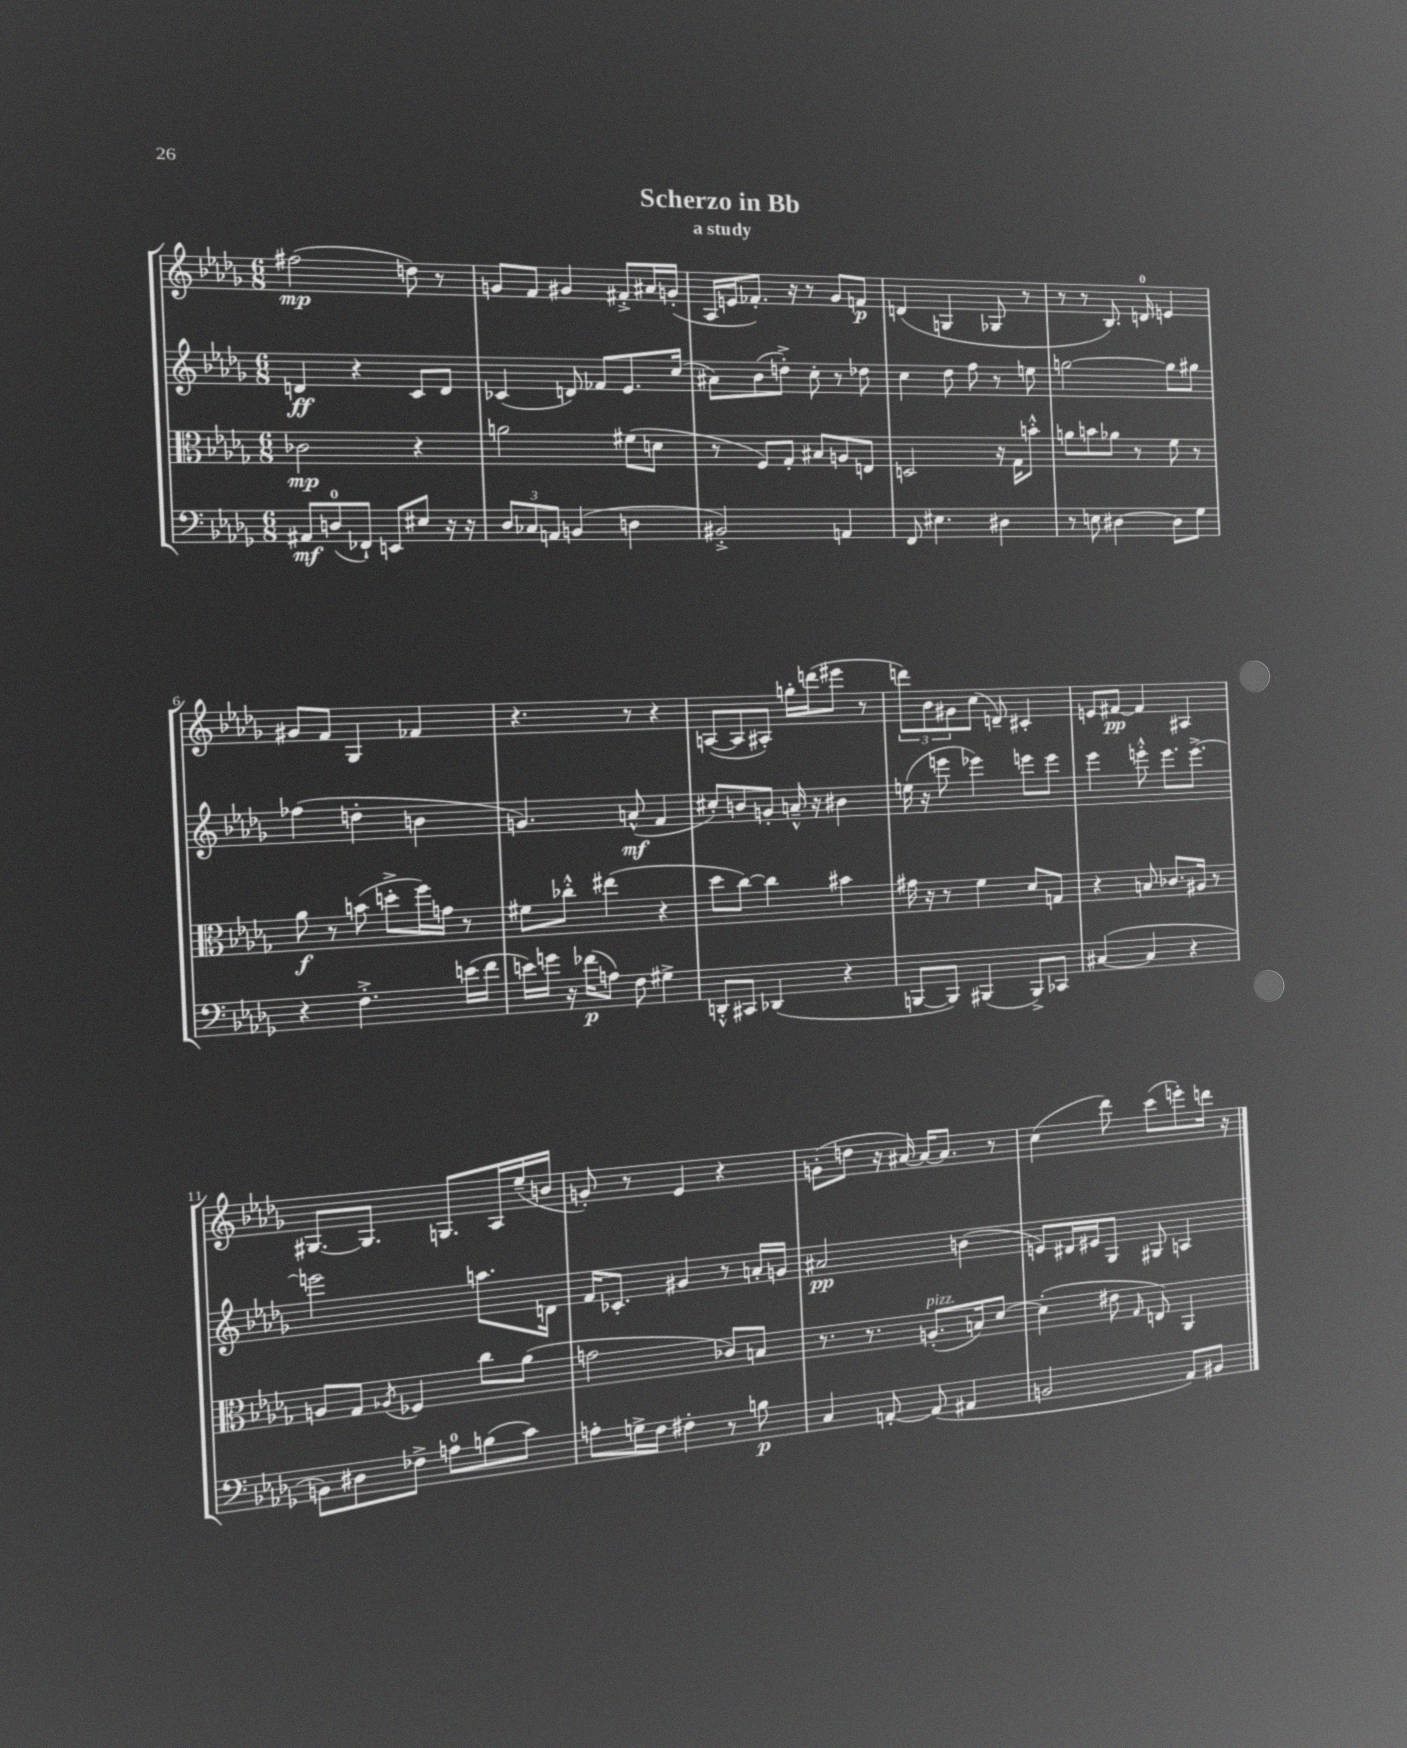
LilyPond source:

\header { title = "Scherzo in Bb" subtitle = "a study" }
<<
\new StaffGroup <<
\new Staff = "s0" {
    \clef treble \key des \major \numericTimeSignature \time 6/8
    fis''2\mp( d''8) r8 |
    g'8 f'8 gis'4 fis'8-.-> ais'16 g'16-.( |
    aes16 e'16 fes'8.-.) r16 r8 ges'8 f'8\p |
    d'4( g4 ges8 r8 |
    r8 r8 bes8.) d'16-0 e'4 |
    gis'8 f'8 ges4 fes'4 |
    r4. r8 r4 |
    a8~( a8 ais8-.) g''16-. d'''16( eis'''8 r8 |
    \tuplet 3/2 { d'''8) bes'8 gis'8 } c''8( d'8--) cis'4-. |
    e'8 fis'8~\pp fis'4 ais4 |
    gis8.~ gis8. g8. aes16 ees''16--( b'16 |
    g'8-.) r8 ees'4 r4 |
    g'8-.( d''8 r16 ais'16~) ais'16~ ais'8. r8 |
    c''4( des'''8) c'''8( e'''8-.) d'''16 r16 \bar "|." |
}
\new Staff = "s1" {
    \clef treble \key des \major \numericTimeSignature \time 6/8
    d'4\ff r4 c'8 d'8 |
    ces'4( d'8) fes'8 ees'8. c''16( |
    ais'8) bes'8( d''8-.->) c''8-. r8 des''8 |
    c''4 des''8 f''8 r8 e''8 |
    g''2~ g''8 gis''8 |
    fes''4( d''4-. b'4 |
    g'4.) a'8-^\mf( f'4 |
    cis''8-.) b'8 g'8-. a'16---^ r16 bis'4 |
    e''16( r16 e'''8 ees'''4) e'''8 e'''8 |
    ees'''4 e'''8-.-^ e'''8. e'''8.~-> |
    e'''2 a''8. d'16 |
    f'16 ces'8.-. gis'4 r8 a'16-. g'16 |
    ais'2\pp b'4( |
    e'8) dis'16 eis'16 ges8 gis8 a4 \bar "|." |
}
\new Staff = "s2" {
    \clef alto \key des \major \numericTimeSignature \time 6/8
    ces'2\mp r4 |
    a'2 fis'8( d'8 |
    r8 f8) ges8-. bis8 a8 e8 |
    d2 r16 ges16 b'8-.-^ |
    a'8 b'8 aes'8 r8 f'8 r8 |
    aes'8\f r8 b'8( d''8-.-> f''16) g'16 r8 |
    fis'8 ces''8-.-^ eis''4( r4 |
    des''8 c''8~) c''4 bis'4 |
    gis'16 r16 r8 f'4 des'8 g8 |
    r4 b8 ces'8. ais16 r8 |
    a8 ges8 \acciaccatura { aes8 } fes4 c''8 aes'8( |
    g'2 ces'8) b8 |
    r8. r8. a8.-.^\markup { \italic "pizz." }( b16) des'8~ |
    des'4-.( eis'8 \grace { ges16 } e8) aes,4 \bar "|." |
}
\new Staff = "s3" {
    \clef bass \key des \major \numericTimeSignature \time 6/8
    ais,8\mf d8-0( fes,8-!) e,8 eis8 r16 r16 |
    \tuplet 3/2 { des8 ces8 a,8 } b,4( d4 |
    bis,2-.->) a,4 |
    f,8 eis4. dis4 |
    r8 e8 dis4~ dis8 ges8 |
    r4 f4.-.-> e'16( f'16 |
    e'16) g'16 r16 fes'16\p( a8) f8 gis4-> |
    d,8-.-^ cis,8 des,4( r4 |
    b,,8~ b,,8) bis,,4( bis,,8->) ces,8 |
    cis4~( cis4 r4 |
    b,8) dis8 fes8-> a8-0 b8( c'8) |
    a8-. g16-> f16 fis4-. r8 b8\p |
    c4 a,8~-. a,8( ais,4 |
    b,2 aes,8) bis,8 \bar "|." |
}
>>
>>
